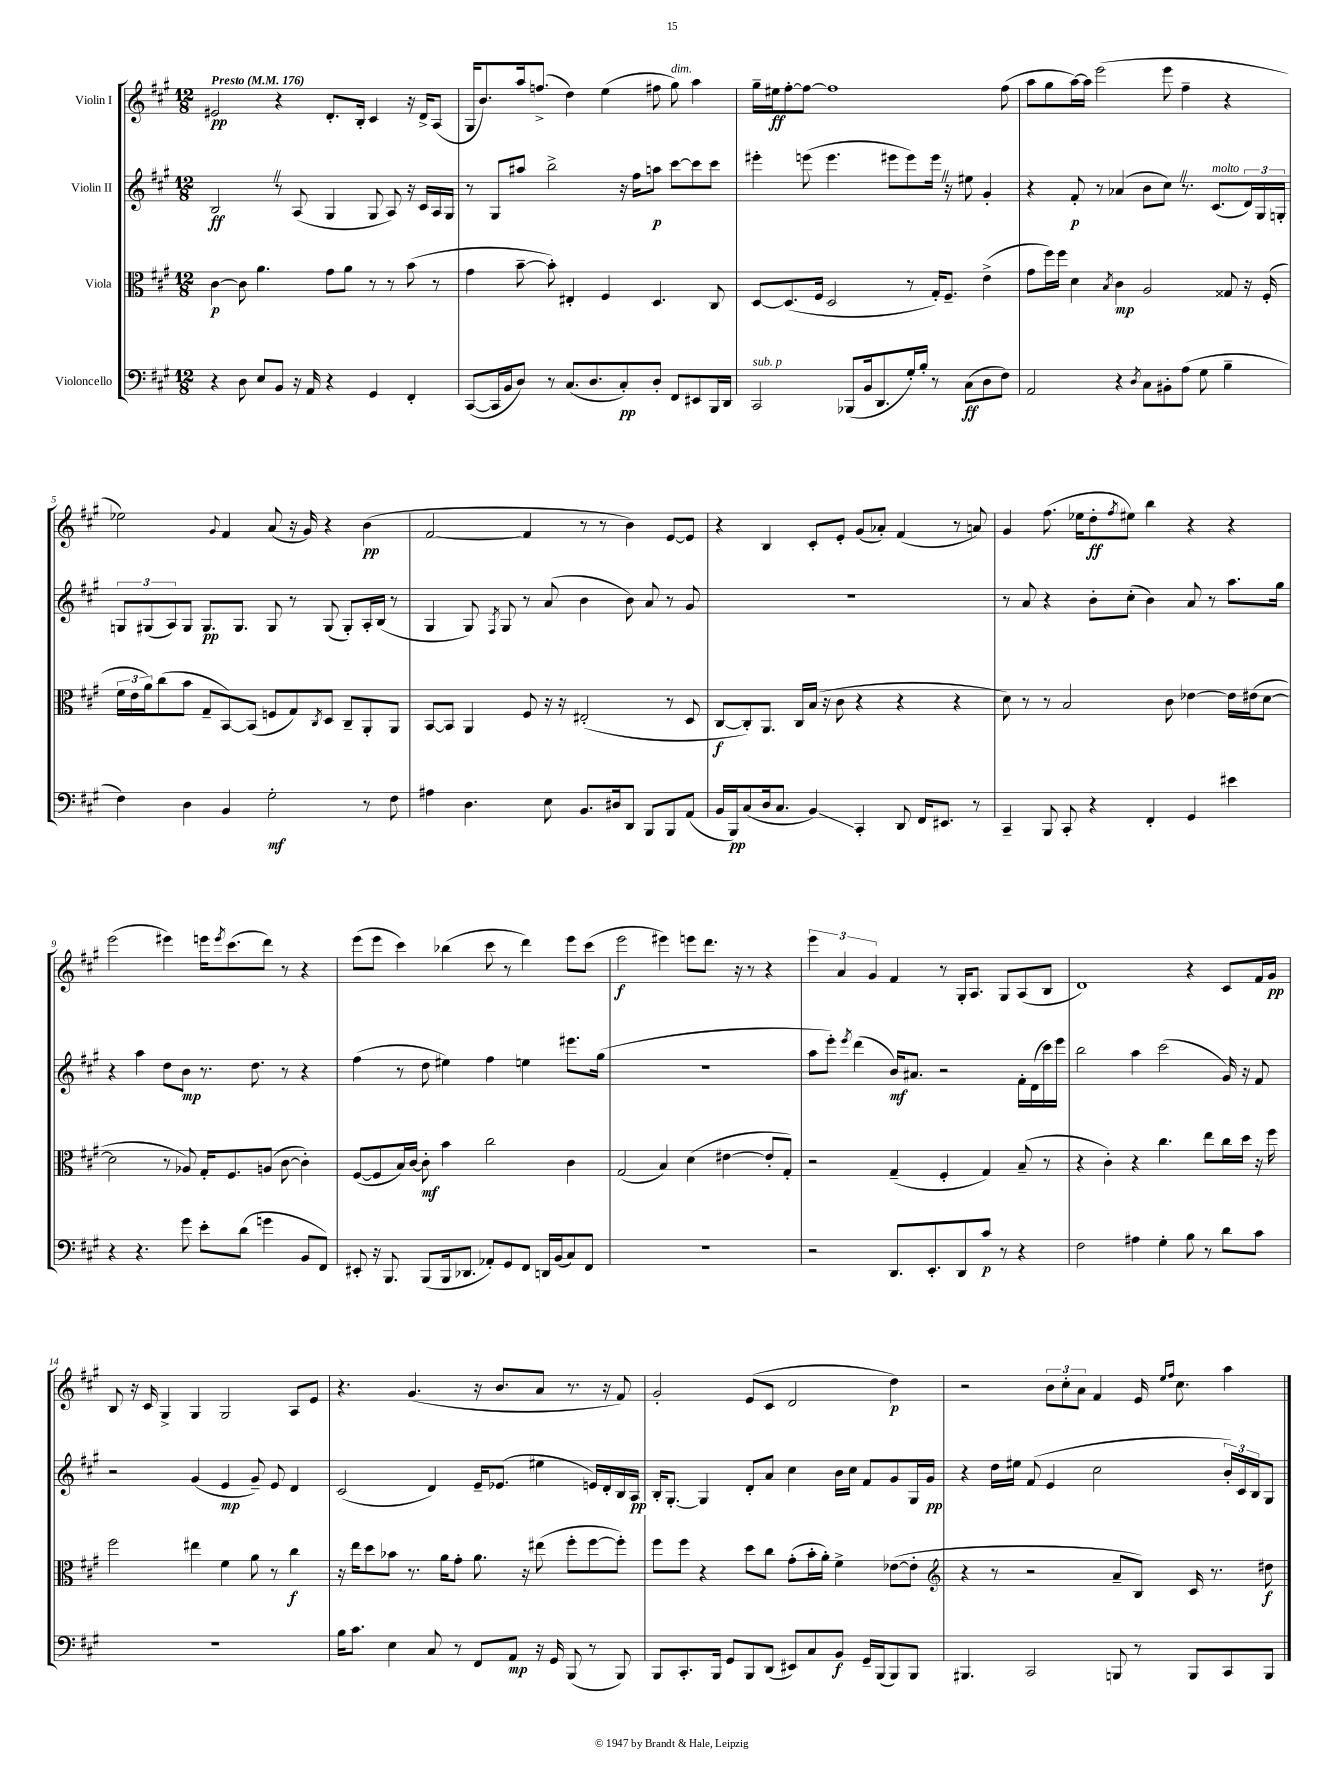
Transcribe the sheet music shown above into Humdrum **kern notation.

**kern	**kern	**kern	**kern
*staff4	*staff3	*staff2	*staff1
*clefF4	*clefC3	*clefG2	*clefG2
*k[f#c#g#]	*k[f#c#g#]	*k[f#c#g#]	*k[f#c#g#]
*M12/8	*M12/8	*M12/8	*M12/8
*MM176	*MM176	*MM176	*MM176
4r	[4c#	2B	2e#
8D	8c#]	.	.
8E	4.a	.	.
8BB	.	8r	4r
16r	.	(8A	.
16AA	.	.	.
4r	8g#	4G#	8.d'
.	8a	.	.
.	.	.	16B'
4GG#	8r	8G#	4c#
.	8r	8A)	.
4FF#'	(8b	16r	16r
.	.	16c#	16d^
.	8r	16A	(8A
.	.	16G#	.
=	=	=	=
([8CC#	4g#	8r	16G#
.	.	.	8.b)
16CC#]	.	8G#	.
16BB	.	.	.
8D)	[8b~	8aa#	16aa
.	.	.	(8.ff^
8r	8b'])	2bb^	.
(8.C#	4E#'	.	4dd)
8.D	.	.	.
.	4F#	.	(4ee
8C#')	.	16r	.
.	.	16ff#	.
8D'	4.D	8aa	8ff#
8FF#	.	[8ccc#	8gg#)
8EE#	.	8ccc#]	4aa
16BBB	8C#	8ccc#	.
16DD	.	.	.
=	=	=	=
2CC#	[8D	4eee#'	16gg#~
.	.	.	16ee#
.	(8.D]	.	[8ff#'
.	.	(8eee	8ff#_
.	16F#	.	.
.	2D	4.eee	1ff#]
(8BBB-	.	.	.
16BB	.	.	.
8.DD	.	.	.
.	.	8eee#	.
16G#')	8r	8eee#)	.
16B'	.	.	.
8r	16G#')	16eee#	.
.	8.F#~	16r	.
(8C#	.	8ee#	.
8D	(4e^	4g#'	.
8F#)	.	.	(8ff#
=	=	=	=
2AA	8g#	4r	8aa
.	16ff#)	.	8gg#
.	16ff#	.	.
.	4d	8f#'	[16aa)
.	.	.	16aa]
.	.	8r	(2eee
.	8qB	.	.
4r	4c#	(4a-	.
8qD	.	.	.
8C#	2A	8b	.
8BB#'	.	8cc#)	8eee
(8A	.	8.r	4ff#~
8G#	.	.	.
.	.	(8.c#	.
4B~	8G##	.	4r
.	16r	24d)	.
.	.	24G#	.
.	(16F#'	.	.
.	.	24G'	.
=	=	=	=
4F#)	24f#	12G	2ee-)
.	24e	.	.
.	24a)	(12G#	.
.	(8cc#	.	.
.	.	12A)	.
4D	8b	8G#	.
.	8G#~	8.G#	.
.	.	.	8qqg#
4BB	[8BB)	.	4f#
.	.	8.G#	.
.	(8BB]	.	.
2G#'	8F	8G#	(8a
.	8G#)	8r	16r
.	.	.	16g#)
.	8qC#	.	.
.	8D	(8G#	4r
.	8C#~	8G#')	.
8r	8AA'	16A'	(4b
.	.	(16B	.
8F#	8AA	8r	.
=	=	=	=
4A#	[8BB	4G#	[2f#
.	8BB]	.	.
4.D	4AA	8G#)	.
.	.	8qF#	.
.	.	8G#	.
.	8F#	8r	4f#]
8E	16r	(8a	.
.	16r	.	.
8.BB	(2E#'	4b	8r
.	.	.	8r
16D#	.	.	.
8DD	.	8b)	4b)
8BBB	.	8a	.
8BBB	8r	8r	[8e
(8AA	8D	8g#	8e]
=	=	=	=
16BB	[8C#	1.r	4r
16BBB)	.	.	.
(8C#	8C#'])	.	.
16D	8.AA	.	4B
8.C#	.	.	.
.	16C#	.	.
4BB)	(16B	.	8c#'
.	16r	.	.
.	8c#	.	8e'
4CC#'	4r	.	(8g#
.	.	.	8a-')
8DD	4r	.	(4f#
16FF#	.	.	.
8.EE#	.	.	.
.	4r	.	8r
8r	.	.	8a)
=	=	=	=
4CC#~	8d)	8r	4g#
.	8r	8a	.
8BBB	8r	4r	(8.ff#
8CC#'	2B	.	.
.	.	.	16ee-
4r	.	8b'	8dd'
.	.	.	8qff#
.	.	(8cc#'	8ee#)
4FF#'	.	4b)	4bb
.	8c#	.	.
4GG#	[4e-	8a	4r
.	.	8r	.
4e#	16e-]	8.aa	4r
.	(16e#	.	.
.	[8d	.	.
.	.	16gg#	.
=	=	=	=
4r	2d]	4r	(2eee
4.r	.	4aa	.
.	8r	8dd	4eee#)
8g#	8A-)	8b	.
8e'	16G#'	8.r	16eee
.	.	.	8qeee
.	8.F#	.	(8.ccc#
(8d	.	.	.
.	.	8.dd	.
4g	(8A	.	8ddd)
.	[8c#	8r	8r
8BB	4c#'])	4r	4r
8FF#)	.	.	.
=	=	=	=
8EE#'	([8F#	(4ff#	(8eee
16r	8F#]	.	8eee
8.BBB	.	.	.
.	16B)	8r	4ccc#)
.	[16c#	.	.
(8BBB	8c#']	8dd	.
16BBB	4b	4ee#)	(4bb-
8.DD-	.	.	.
8AA-')	2cc#	4ff#	8ccc#
8GG#	.	.	8r
8FF#	.	4ee	4ddd)
16DD	.	.	.
(16BB	.	.	.
8C#)	4c#	8.eee#	8eee
8FF#	.	.	(8ccc#
.	.	(16gg#	.
=	=	=	=
1.r	(2G#	1.r	2eee
.	4B)	.	4eee#)
.	(4d	.	8eee
.	.	.	8.ddd
.	[4e#	.	.
.	.	.	16r
.	.	.	8r
.	8e#']	.	4r
.	8G#')	.	.
=	=	=	=
2r	2r	8aa	6eee
.	.	8eee')	.
.	.	.	6a
.	.	8qeee	.
.	.	(4ddd	.
.	.	.	6g#
8.DD	(4G#~	16b)	4f#
.	.	8.a#	.
8.EE'	.	.	.
.	4F#'	2r	8r
8DD	.	.	16G#'
.	.	.	8.A
8c#	4G#)	.	.
8r	.	.	8G#
4r	(8B~	16f#'	(8A
.	.	(16d	.
.	8r	16ccc#)	8B
.	.	16eee	.
=	=	=	=
2F#	4r	2bb	1d)
.	4c#')	.	.
4A#	4r	4aa	.
4G#'	4.cc#	(2ccc#	.
8B	.	.	4r
8r	8ee	.	.
8d	16cc#	16g#)	8c#
.	16dd	16r	.
8c#	16r	8f#	16f#
.	16ff#	.	16g#
=	=	=	=
1.r	2ff#	2r	8B
.	.	.	16r
.	.	.	16c#
.	.	.	4G#^
.	4ee#	(4g#	4G#
.	4f#	4e	2G#
.	8a	8g#~)	.
.	8r	8e	.
.	4cc#	4d	8A
.	.	.	8e
=	=	=	=
16B	16r	(2c#	4.r
8.c#	16ee	.	.
.	8dd	.	.
4E	8b-	.	.
.	8.r	.	(4.g#
8C#	.	4d)	.
.	16a	.	.
8r	8g#'	.	.
8FF#	8.a	16e~	16r
.	.	(8.e-	8.b
8AA	.	.	.
.	16r	.	.
16r	(8ee#	4ee#	8a
16GG#	.	.	.
(8BBB	8ff#'	.	8.r
8r	[8ff#	16e)	.
.	.	16d'	16r
8BBB)	8ff#'])	16B	8f#)
.	.	16A	.
=	=	=	=
8BBB	8ff#	16B'	2g#'
.	.	[8.G#'	.
8.CC#'	8ff#	.	.
.	4r	4G#]	.
16BBB	.	.	.
8GG#	.	.	.
8BBB	8dd	8d'	(8e
(8DD	8cc#	8a	8c#
8EE#)	(8g#'	4cc#	2d
8C#	16b'	.	.
.	16a')	.	.
8BB	4f#^	16b	.
.	.	16cc#	.
16GG#~	.	8f#	.
(16BBB	.	.	.
8BBB)	([8e-	8g#	4dd)
8BBB	8e-']	16G#	.
.	.	16g#	.
=	=	=	=
*	*clefG2	*	*
4.BBB#	4r	4r	2r
.	8r	16dd	.
.	.	16ee#	.
2CC#	2r	(8f#	.
.	.	4e	12b
.	.	.	12cc#'
.	.	.	12a
.	.	2cc#	4f#
8BBB	8a~	.	.
8r	8B)	.	16e
.	.	.	16qqee
.	.	.	16qqff#
.	.	.	8.cc#
8BBB	16c#	.	.
.	8.r	.	.
8CC#	.	24b')	4aa
.	.	24c#	.
.	.	24B	.
8BBB	8dd#	8G#	.
==	==	==	==
*-	*-	*-	*-
